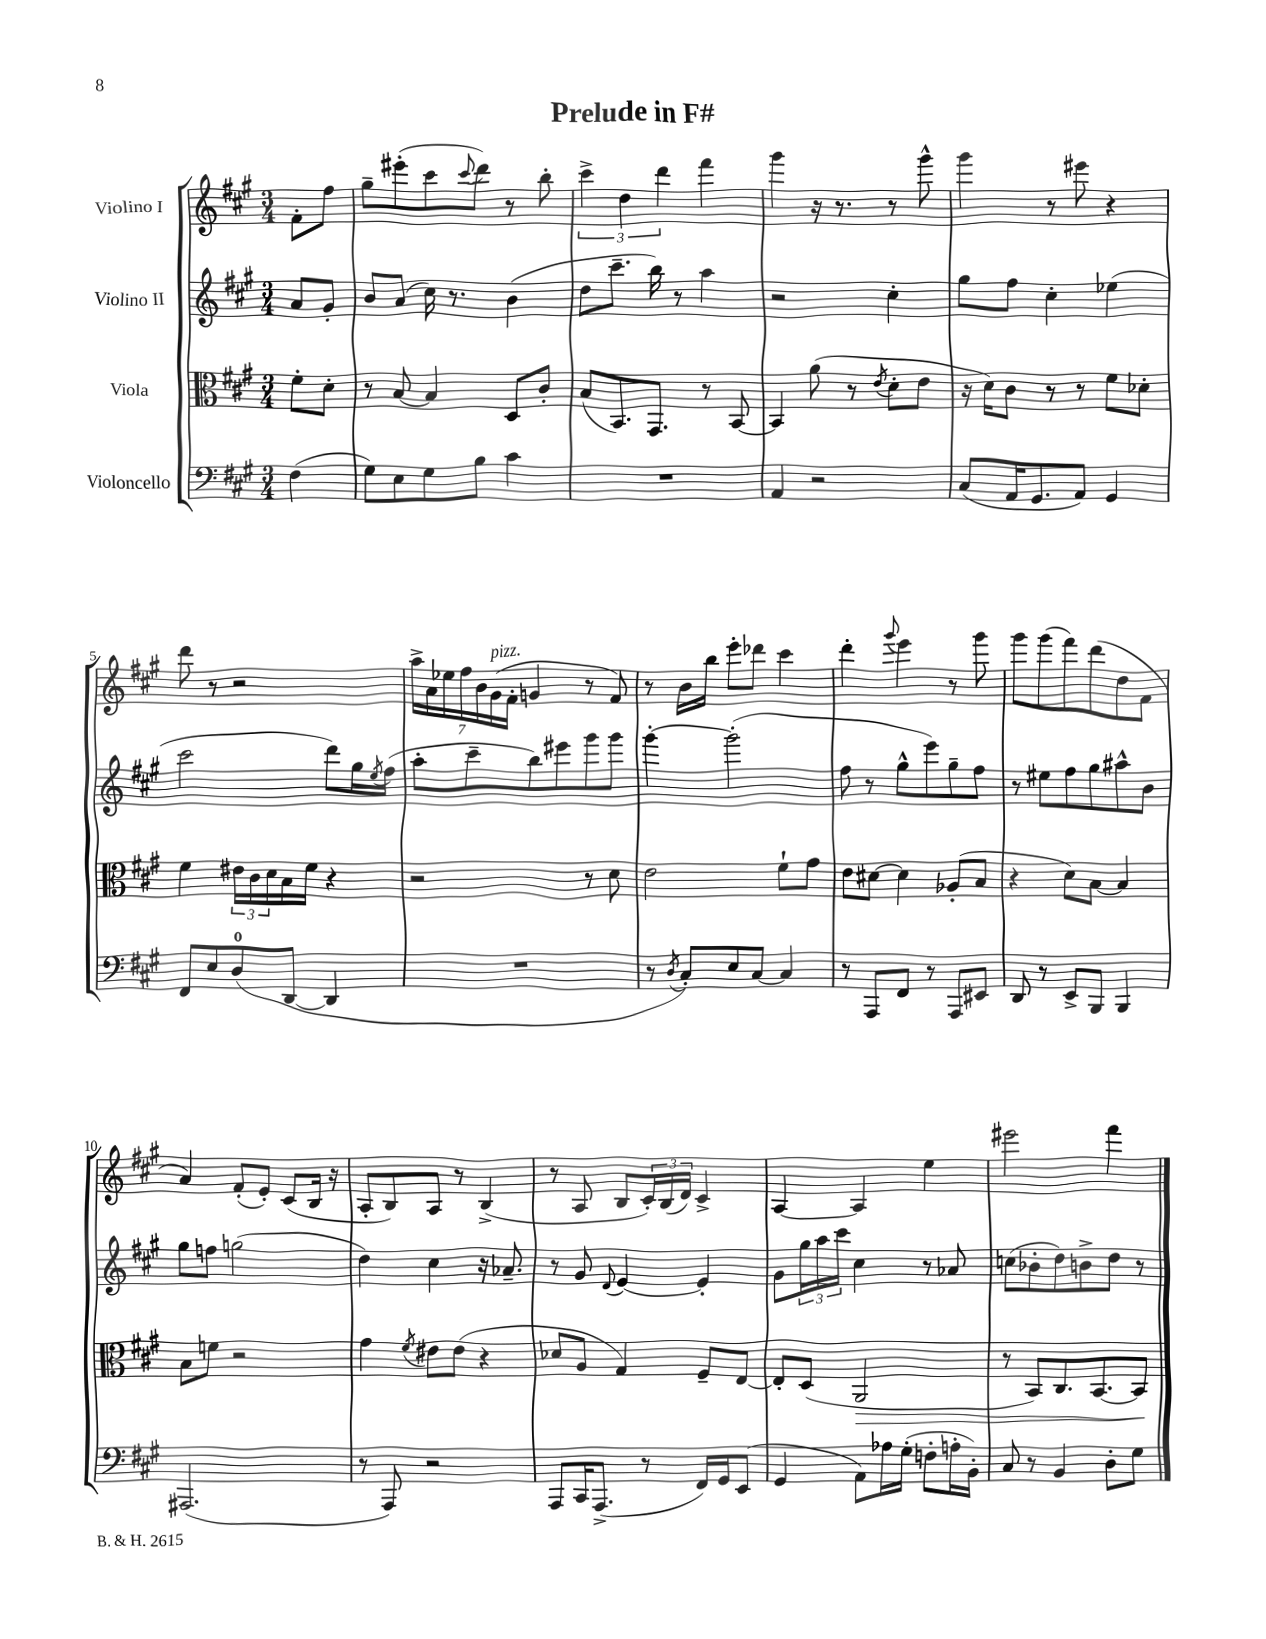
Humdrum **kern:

**kern	**kern	**kern	**kern
*staff4	*staff3	*staff2	*staff1
*clefF4	*clefC3	*clefG2	*clefG2
*k[f#c#g#]	*k[f#c#g#]	*k[f#c#g#]	*k[f#c#g#]
*M3/4	*M3/4	*M3/4	*M3/4
(4F#\	8f#'\L	8a/L	8f#'\L
.	8d'\J	8g#'/J	8ff#\J
=	=	=	=
8G#\L)	8r	8b/L	8gg#~\L
8E\	[8B/	(8a/J	(8eee#'\
8G#\	4B/]	16cc#\)	8ccc#\
.	.	8.r	.
.	.	.	8qqccc#/
8B\J	.	.	8ddd\J)
4c#\	8D/L	(4b\	8r
.	8c#'/J	.	8bb'\
=	=	=	=
2.r	(8B/L	8dd\L	6ccc#^\
.	8.BB/)	8.ccc#~\J	.
.	.	.	6dd\
.	8.GG#/J	16bb\)	.
.	.	.	6ddd\
.	.	8r	.
.	8r	4aa\	4fff#\
.	[8BB/	.	.
=	=	=	=
4AA/	4BB/]	2r	4ggg#\
2r	(8a\	.	16r
.	.	.	8.r
.	8r	.	.
.	8qe/	.	.
.	8d'\L	4cc#'\	8r
.	8e\J	.	8ggg#^^\
=	=	=	=
(8C#/L	16r	8gg#\L	4ggg#\
.	16d\LK)	.	.
16AA/K	8c#\J	8ff#\J	.
8.GG#/	.	.	.
.	8r	4cc#'\	8r
8AA/J)	8r	.	8eee#\
4GG#/	8f#\L	(4ee-\	4r
.	8d-'\J	.	.
=	=	=	=
8FF#/L	4f#\	2ccc#\	8ddd\
8E/	.	.	8r
(8D/	24e#\LL	.	2r
.	24c#\	.	.
.	24d\	.	.
[8DD/J	16B\	.	.
.	16f#\JJ	.	.
4DD/]	4r	8ddd\L)	.
.	.	16gg#\L	.
.	.	8qee/	.
.	.	(16ff#\JJ	.
=	=	=	=
2.r	2r	8aa'\L	28aa^\LL
.	.	.	28a\
.	.	.	28ee-\
.	.	.	28ff#\
.	.	8ccc#~\	.
.	.	.	28b\
.	.	.	(28g#\
.	.	.	28f#'\JJ
.	.	8bb\)	4g/
.	.	8eee#\	.
.	8r	8ggg#\	8r
.	8d\	8ggg#\J	8f#/)
=	=	=	=
8r	2e\	[4ggg#'\	8r
8qD/	.	.	.
8C#'/L)	.	.	16b\LL
.	.	.	16bb\JJ
8E/	.	(2ggg#'\]	8eee'\L
[8C#/J	.	.	8ddd-\J
4C#/]	8f#`\L	.	4ccc#\
.	8g#\J	.	.
=	=	=	=
8r	8e\L	8ff#\	4ddd'\
8AAA/L	[8d#\J	8r	.
.	.	.	8qqggg#/
8FF#/J	4d#\]	8gg#^^\L	4eee\
8r	.	8eee\)	.
8AAA/L	(8A-'/L	8gg#~\	8r
8EE#/J	8B/J	8ff#\J	8ggg#\
=	=	=	=
8DD/	4r	8r	8ggg#\L
8r	.	8ee#\L	(8ggg#\
8EE^/L	8d\L)	8ff#\	8fff#\)
8BBB/J	[8B\J	8gg#\	(8ddd\
4BBB/	4B/]	8aa#^^\	8dd\
.	.	8b\J	8f#\J
=	=	=	=
(2.AAA#/	8B\L	8gg#\L	4a/)
.	8f\J	8ff\J	.
.	2r	(2gg\	(8f#'/L
.	.	.	8e'/J)
.	.	.	(8c#/L
.	.	.	16B/Jk
.	.	.	16r
=	=	=	=
8r	4g#\	4dd\)	8A'/L
8AAA/)	.	.	8B/)
.	8qf#/	.	.
2r	8e#\L	4cc#\	8A/J
.	(8e#\J	.	8r
.	4r	16r	(4B^/
.	.	8.a-~/	.
=	=	=	=
8AAA/L	8d-/L	8r	8r
16CC#/K	8A/J	8g#/	8A/
(8.AAA^/J	.	.	.
.	.	8qqd/	.
.	4G#/)	[4e/	8B/L
8r	.	.	24c#'/L)
.	.	.	(24B/
.	.	.	24d/JJ)
16FF#/LL)	8F#~/L	4e'/]	4c#^/
16GG#/J	.	.	.
(8EE/J	[8E/J	.	.
=	=	=	=
4GG#/	8E'/]L	8g#\L	[4A/
.	(8D/J	24gg#\L	.
.	.	24aa\	.
.	.	24ccc#\JJ	.
8AA\L)	2AA/	4cc#\	4A/]
16A-\L	.	.	.
(16G#'\JJ	.	.	.
8F'\L	.	8r	4ee\
16A'\L	.	8a-/	.
16BB'\JJ)	.	.	.
=	=	=	=
8C#/	8r	(8cc\L	2eee#\
8r	8BB/L)	8b-'\	.
4BB/	8.C#/	8dd\)	.
.	.	8b^\	.
.	[8.BB/	.	.
8D'\L	.	8dd\J	4fff#\
8G#\J	8BB/]J	8r	.
==	==	==	==
*-	*-	*-	*-
